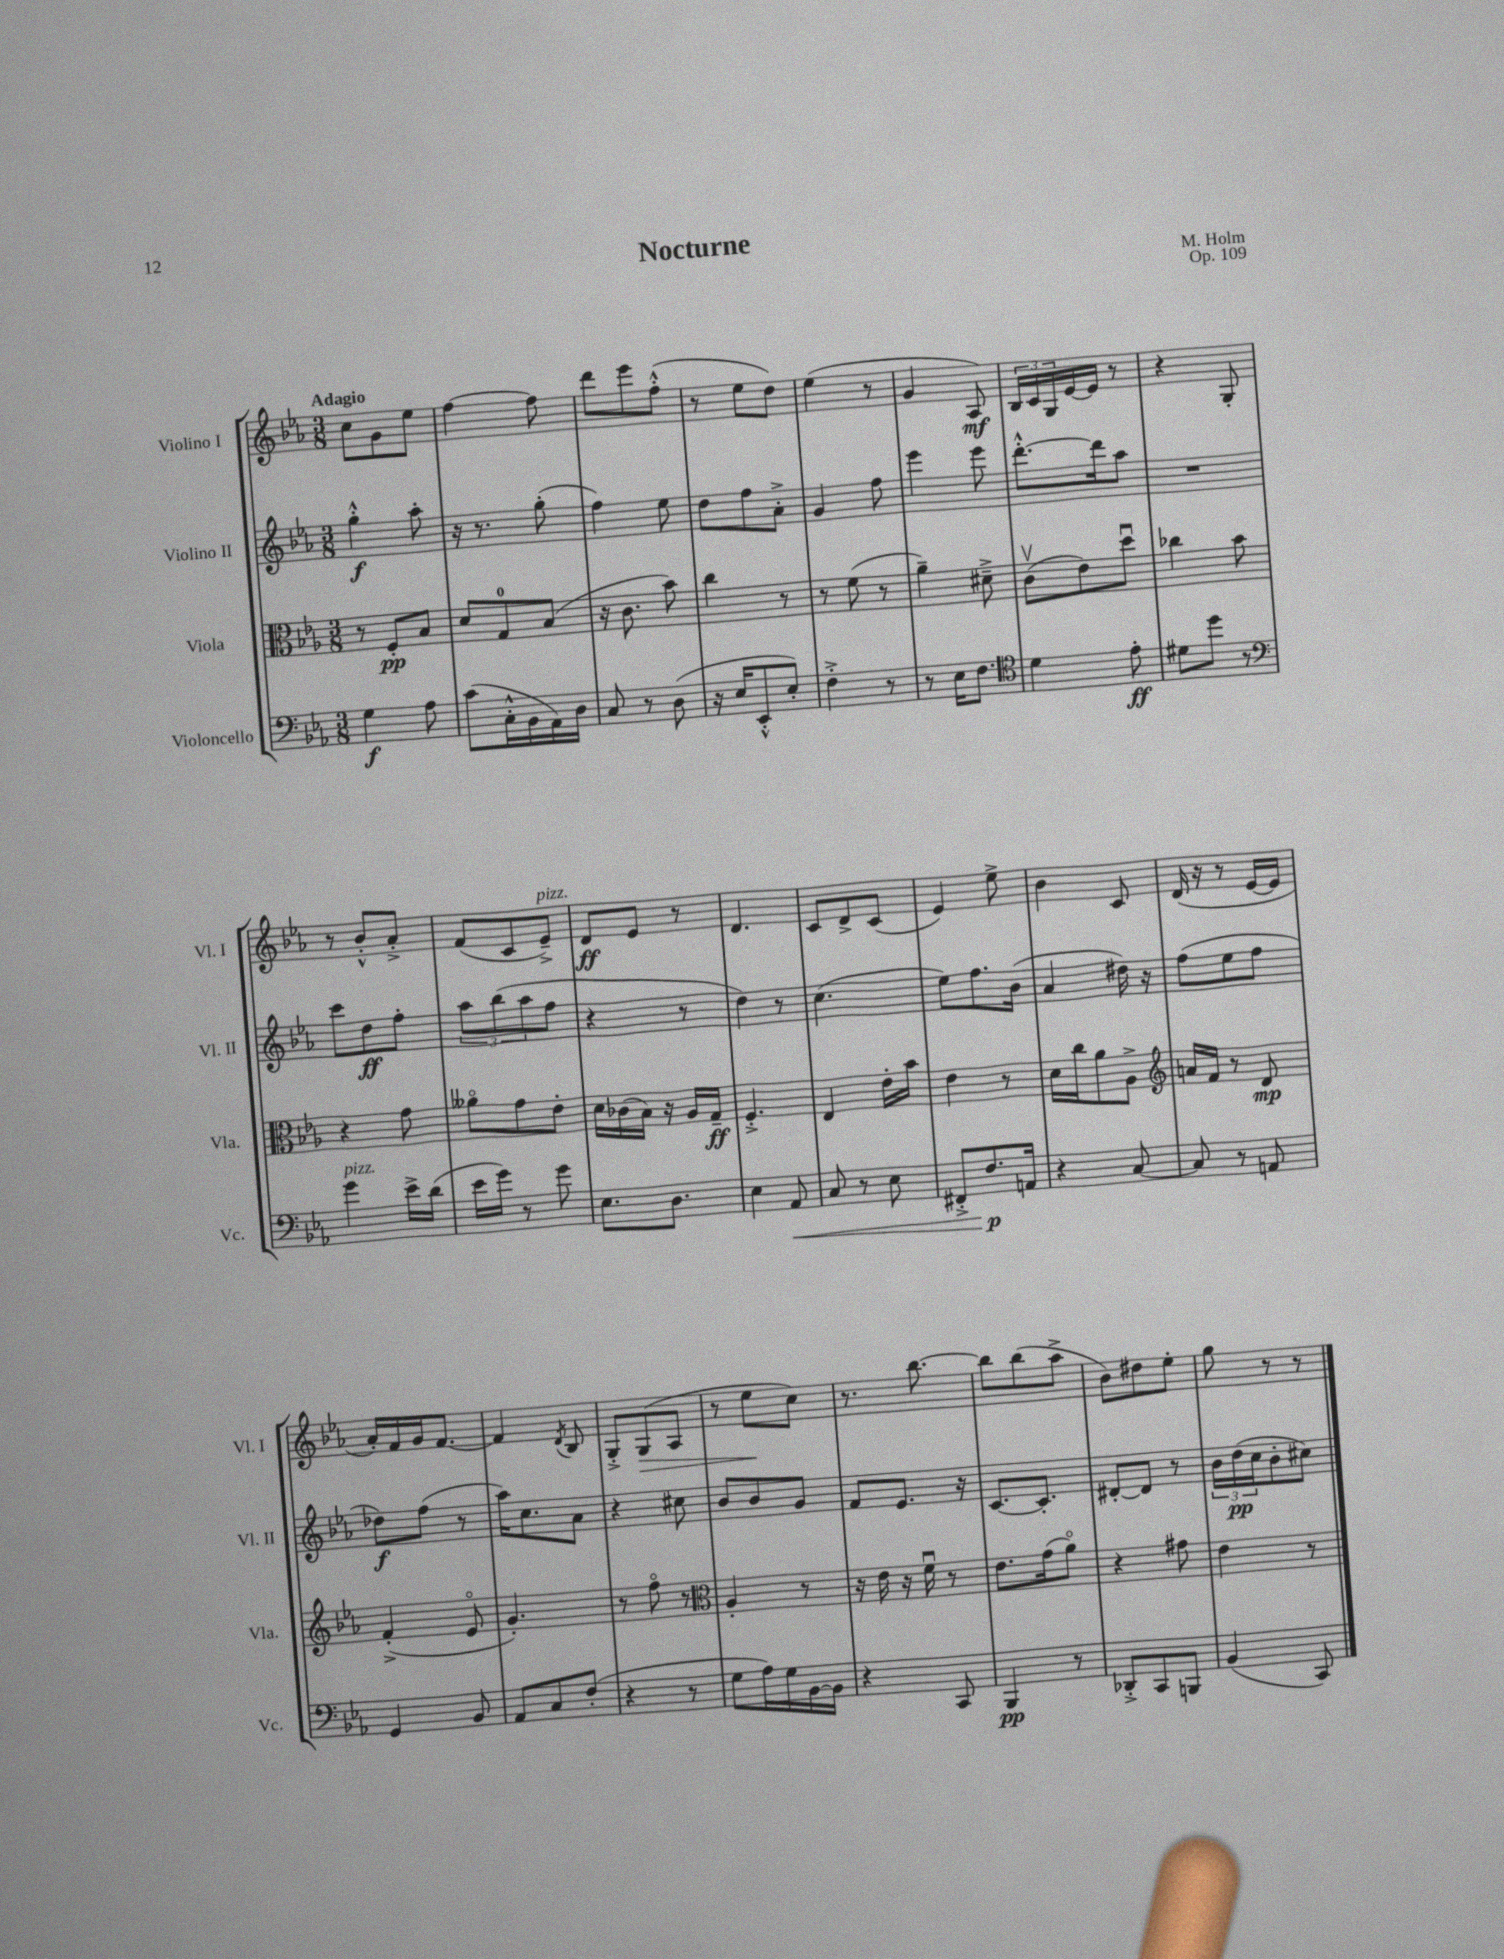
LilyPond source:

\header { title = "Nocturne" composer = "M. Holm" opus = "Op. 109" }
<<
\new StaffGroup <<
\new Staff = "s0" \with { instrumentName = "Violino I" shortInstrumentName = "Vl. I" } {
    \clef treble \key ees \major \numericTimeSignature \time 3/8 \tempo "Adagio"
    c''8 g'8 ees''8 |
    f''4~ f''8 |
    d'''8 ees'''8 f''8-.-^( |
    r8 ees''8 d''8) |
    ees''4( r8 |
    g'4 aes8\mf) |
    \tuplet 3/2 { bes16 c'16 g16 } ees'16~ ees'16 r8 |
    r4 g8-. |
    r8 bes'8-.-^ aes'8-.-> |
    f'8( c'8 ees'8--->^\markup { \italic "pizz." }) |
    d'8\ff ees'8 r8 |
    d'4. |
    c'8 d'8-> c'8( |
    ees'4) ees''8-> |
    bes'4 c'8 |
    d'16( r16 r8 ees'16~ ees'16 |
    aes'16-.) f'16 g'16 f'8.~ |
    f'4 \acciaccatura { d'8 } bes8 |
    g8-.-> g8\>( aes8 |
    r8 ees''8\! c''8) |
    r8. bes''8.~ |
    bes''8 bes''8( aes''8-> |
    bes'8) dis''8 ees''8-. |
    g''8 r8 r8 \bar "|." |
}
\new Staff = "s1" \with { instrumentName = "Violino II" shortInstrumentName = "Vl. II" } {
    \clef treble \key ees \major \numericTimeSignature \time 3/8
    g''4-.-^\f aes''8-. |
    r16 r8. g''8-.( |
    f''4) ees''8 |
    d''8 f''8 aes'8-.-> |
    g'4 f''8 |
    ees'''4 ees'''8 |
    d'''8.~-.-^ d'''16 aes''8 |
    R4. |
    c'''8 d''8\ff f''8-. |
    \tuplet 3/2 { aes''8 bes''8( aes''8 } f''8 |
    r4 r8 |
    d''4) r8 |
    c''4.( |
    ees''8) f''8. bes'16( |
    aes'4 dis''16) r16 |
    f''8( ees''8 f''8 |
    des''8\f) f''8( r8 |
    aes''16) c''8. aes'8 |
    r4 cis''8 |
    bes'8 bes'8 g'8 |
    f'8 ees'8. r16 |
    c'8.~ c'8.-. |
    dis'8~-. dis'8 r8 |
    \tuplet 3/2 { bes'16 d''16\pp( c''16 } bes'8-. cis''8) \bar "|." |
}
\new Staff = "s2" \with { instrumentName = "Viola" shortInstrumentName = "Vla." } {
    \clef alto \key ees \major \numericTimeSignature \time 3/8
    r8 f8-.\pp bes8 |
    d'8 g8-0 bes8( |
    r16 c'8. bes'8) |
    c''4 r8 |
    r8 f'8( r8 |
    aes'4--) dis'8---> |
    c'8\upbow( ees'8) d''8\downbow |
    ces''4 bes'8 |
    r4 g'8 |
    aeses'8\flageolet g'8 ees'8-. |
    d'16 ces'16( bes16) r16 aes16 g16--\ff |
    f4.-.-> |
    ees4 ees'16-. bes'16 |
    ees'4 r8 |
    d'16 c''16 aes'8 aes8-> |
    \clef treble a'16 f'16 r8 d'8\mp |
    f'4-.->( ees'8\flageolet |
    g'4.-.) |
    r8 f''8\flageolet r8 |
    \clef alto aes4-. r8 |
    r16 ees'16 r16 f'16\downbow r8 |
    ees'8. g'16( aes'8\flageolet) |
    r4 gis'8 |
    ees'4 r8 \bar "|." |
}
\new Staff = "s3" \with { instrumentName = "Violoncello" shortInstrumentName = "Vc." } {
    \clef bass \key ees \major \numericTimeSignature \time 3/8
    g4\f aes8 |
    c'8( c16-.-^ bes,16 aes,16) d16 |
    c8 r8 d8( |
    r16 ees16 ees,8-.-^ ees8-.) |
    f4-.-> r8 |
    r8 ees16 f8. |
    \clef tenor d'4 ees'8-.\ff |
    dis'8 d''8 r8 |
    \clef bass g'4^\markup { \italic "pizz." } ees'16-> d'16( |
    ees'16 g'16) r8 g'8 |
    ees8. d8. |
    ees4 aes,8\< |
    c8 r8 ees8 |
    fis,8-.-> f8.\p\! a,16 |
    r4 c8~ |
    c8 r8 a,8 |
    g,4 bes,8 |
    aes,8 c8 f8-.( |
    r4 r8 |
    g8 aes16) g16 bes,16~ bes,16 |
    r4 c,8 |
    bes,,4\pp r8 |
    des,8-.-> c,8 b,,8 |
    bes,4( c,8) \bar "|." |
}
>>
>>
\layout { \context { \Score \remove "Bar_number_engraver" } }
